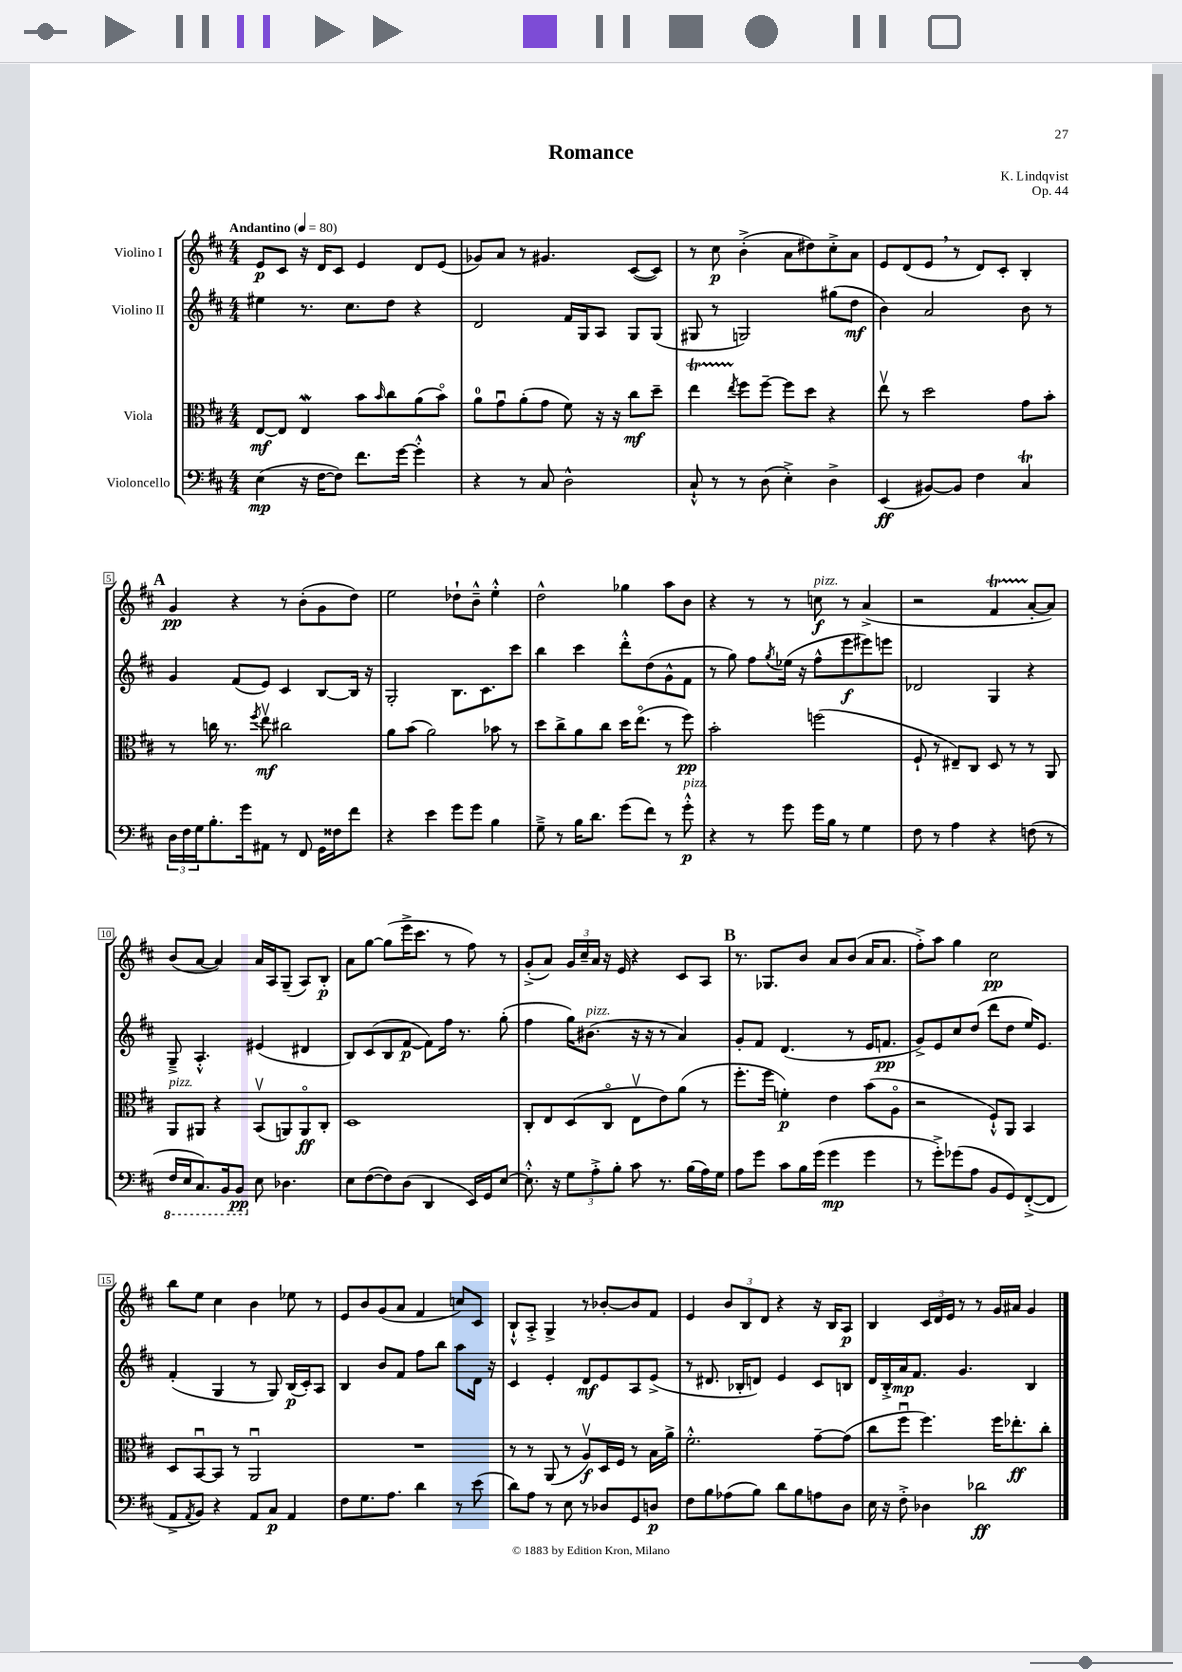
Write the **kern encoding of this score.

**kern	**kern	**kern	**kern
*staff4	*staff3	*staff2	*staff1
*clefF4	*clefC3	*clefG2	*clefG2
*k[f#c#]	*k[f#c#]	*k[f#c#]	*k[f#c#]
*M4/4	*M4/4	*M4/4	*M4/4
*MM80	*MM80	*MM80	*MM80
(4E	[8E	4ee#	8e
.	8E]	.	8c#
16r	4E	8.r	16r
[16F#	.	.	16d
8F#])	.	.	8c#
.	.	8.cc#	.
8.f#	8b	.	4e
.	16qqb	.	.
.	8cc#	8dd	.
[16g	.	.	.
4g'^^]	(8a	4r	8d
.	8bo)	.	(8e
=	=	=	=
4r	8a	2d	8g-)
.	8gu	.	8a
8r	(8a'	.	8r
8C#	8g	.	4.g#
2D^^	8f#)	16f#	.
.	.	16G	.
.	16r	8A	.
.	16r	.	.
.	8cc#	8G	([8c#
.	8dd~	(8G	8c#])
=	=	=	=
8C#`^^	4ee	8G#	8r
8r	.	8r	8cc#
.	8qee	.	.
8r	8ff#	2G)	(4b'^
(8D	[8ff#~	.	.
4E'^)	8ff#]	.	8a
.	8dd	.	8dd#)
4D^	4r	(8gg#	8cc#'^
.	.	8dd	8a
=	=	=	=
(4EE	8eev	4b)	8e
.	8r	.	(8d
[8BB#)	2dd	2a	8e
8BB#]	.	.	8r
4F#	.	.	8d)
.	.	.	8c#'
4C#	8g	8b	4B'
.	8b'	8r	.
=	=	=	=
24D	8r	4g	4g
24F#	.	.	.
24G	.	.	.
8.B'	16cc	.	.
.	8.r	.	.
.	.	(8f#	4r
16g	.	.	.
.	8qff#	.	.
8AA#	8eev	8e)	.
8r	2cc#	4c#	8r
8FF#	.	.	(8b'
16GG	.	[8B	8g
16F##	.	.	.
8f#	.	16B]	8dd)
.	.	16r	.
=	=	=	=
4r	8a	2G'	2ee
.	(8b	.	.
4e	2a)	.	.
8g	.	8.B	8dd-`
8g	.	.	8b~^^
.	.	8.c#	.
4B	8b-	.	4ee'^^
.	8r	8ccc#	.
=	=	=	=
8G~^	8dd	4bb	2dd^^
8r	8cc#^	.	.
16B	8a	4ccc#	.
8.d	.	.	.
.	8cc#	.	.
(8g	16dd	8ddd'^^	4gg-
.	(8.eeo	.	.
8f#)	.	(8dd	.
8r	8r	8g^^	8aa
8g'^^	8ff#)	8f#	8b
=	=	=	=
4r	2b'	8r	4r
.	.	8gg)	.
8r	.	8ff#	8r
.	.	8qgg	.
8g	.	(16ee-	8r
.	.	16r	.
16g	(2ff	8ff#^^	8cc
16B	.	.	.
8r	.	8eee	8r
4G	.	8eee#)	(4a^
.	.	8eee	.
=	=	=	=
8F#	8F#`	2d-	2r
8r	8r	.	.
4A	8E#~)	.	.
.	8C#	.	.
4r	8D	4G	4f#
.	8r	.	.
(8F	8r	4r	[8a'
8r	8AA	.	8a])
=	=	=	=
16FF#	8AA	8G~^	(8b
16EE	.	.	.
8.CC#)	8AA#	4.A'^^	[8a
.	4r	.	4a])
16BBB	.	.	.
8BBB	.	.	.
8E	(8BBv	(4e#	16a
.	.	.	16A
4.D-	8AA)	.	(8G~
.	8AAo	4d#	8A)
.	8C#'	.	8B'
=	=	=	=
8E	1D	8B)	8a
([8F#	.	(8c#	[8gg
8F#])	.	8B	(8gg]
(8D	.	[8f#	16eee^
.	.	.	8.ccc#
4DD	.	8f#])	.
.	.	16ff#	8r
.	.	8.r	.
16EE)	.	.	8ff#)
16GG	.	.	.
[8E	.	(8gg'	8r
=	=	=	=
8.E'^^]	8C#'	4ff#	(8g'^
.	8E	.	8a)
16r	.	.	.
12G	(8D	16gg)	24g
.	.	.	24cc#~
.	.	(8.b#	.
12A'^	.	.	24a
.	8C#o	.	16r
12B'	.	.	.
.	.	.	16e
8c#	8Ev	16r	4r
.	.	16r	.
8.r	8e)	8r	.
.	(8a	4a)	8c#
(16B	.	.	.
16A)	8r	.	8A
16G	.	.	.
=	=	=	=
8A	8.ff#'	8g'	8.r
8g	.	8f#	.
.	16ff#	.	8.G-
8c#	4f')	(4.d	.
16B	.	.	8b
(16g	.	.	.
4g	4e	.	8a
.	.	8r	(8b
4g	(8b	16e	16a
.	.	8.f	8.a
.	8Ao	.	.
=	=	=	=
8r	2r	8g^)	8ff#'^)
8g'^)	.	8e	8aa
(8g-	.	8cc#	4gg
8A	.	(8dd	.
8BB	8F#`^^)	8ddd	2cc#
8GG)	8AA	8dd	.
([8FF#'^	4BB	16ee)	.
.	.	8.e	.
8FF#]	.	.	.
=	=	=	=
8AA^	8D	(4f#'	8bb
8qAA	.	.	.
8BB)	[8BBu	.	8ee
4r	8BB]	4G	4cc#
.	8r	.	.
8AA	2AAu	8r	4b
8C#	.	8G)	.
4AA	.	(16B	8ee-
.	.	16c#')	.
.	.	8A	8r
=	=	=	=
8F#	1r	4B	8e
8.G	.	.	8b
.	.	8b	(8g
8.A	.	.	.
.	.	8f#	8a
4d	.	8ff#	4f#
.	.	8bb	.
8r	.	8aa	8cc)
(8e	.	16d	8c#
.	.	16r	.
=	=	=	=
8d)	8r	4c#	8B`^^
8A	8r	.	8A'^
8r	(8AA	4e'	4G^
8E	8r	.	.
8r	8Av)	8d	8r
8D-	16D	8e	[8b-'
.	16F#	.	.
8GG	8r	8A	8b-]
8D	16B	(8e^	8f#
.	16a^	.	.
=	=	=	=
8F#	2.f#'^^	8r	4e
8B	.	8.d#	.
(8A-	.	.	12b
.	.	16B-'	.
.	.	.	12B
8B)	.	8d)	.
.	.	.	12d
8d	.	4e	4r
8B	.	.	.
8A	[8g~	8c#	16r
.	.	.	16B
8D	(8g]	8B	8A
=	=	=	=
16E	8cc#	16d	4B
16r	.	16B'^	.
8F#'^	8ff#u	16a	.
.	.	8.f#	.
4D-	4.ff#)	.	24c#
.	.	.	24d
.	.	.	24e
.	.	4.g	8r
2d-	.	.	8r
.	16ff#	.	16g
.	8.ee-'	.	16a#
.	.	4B	4g
.	8cc#'	.	.
==	==	==	==
*-	*-	*-	*-
